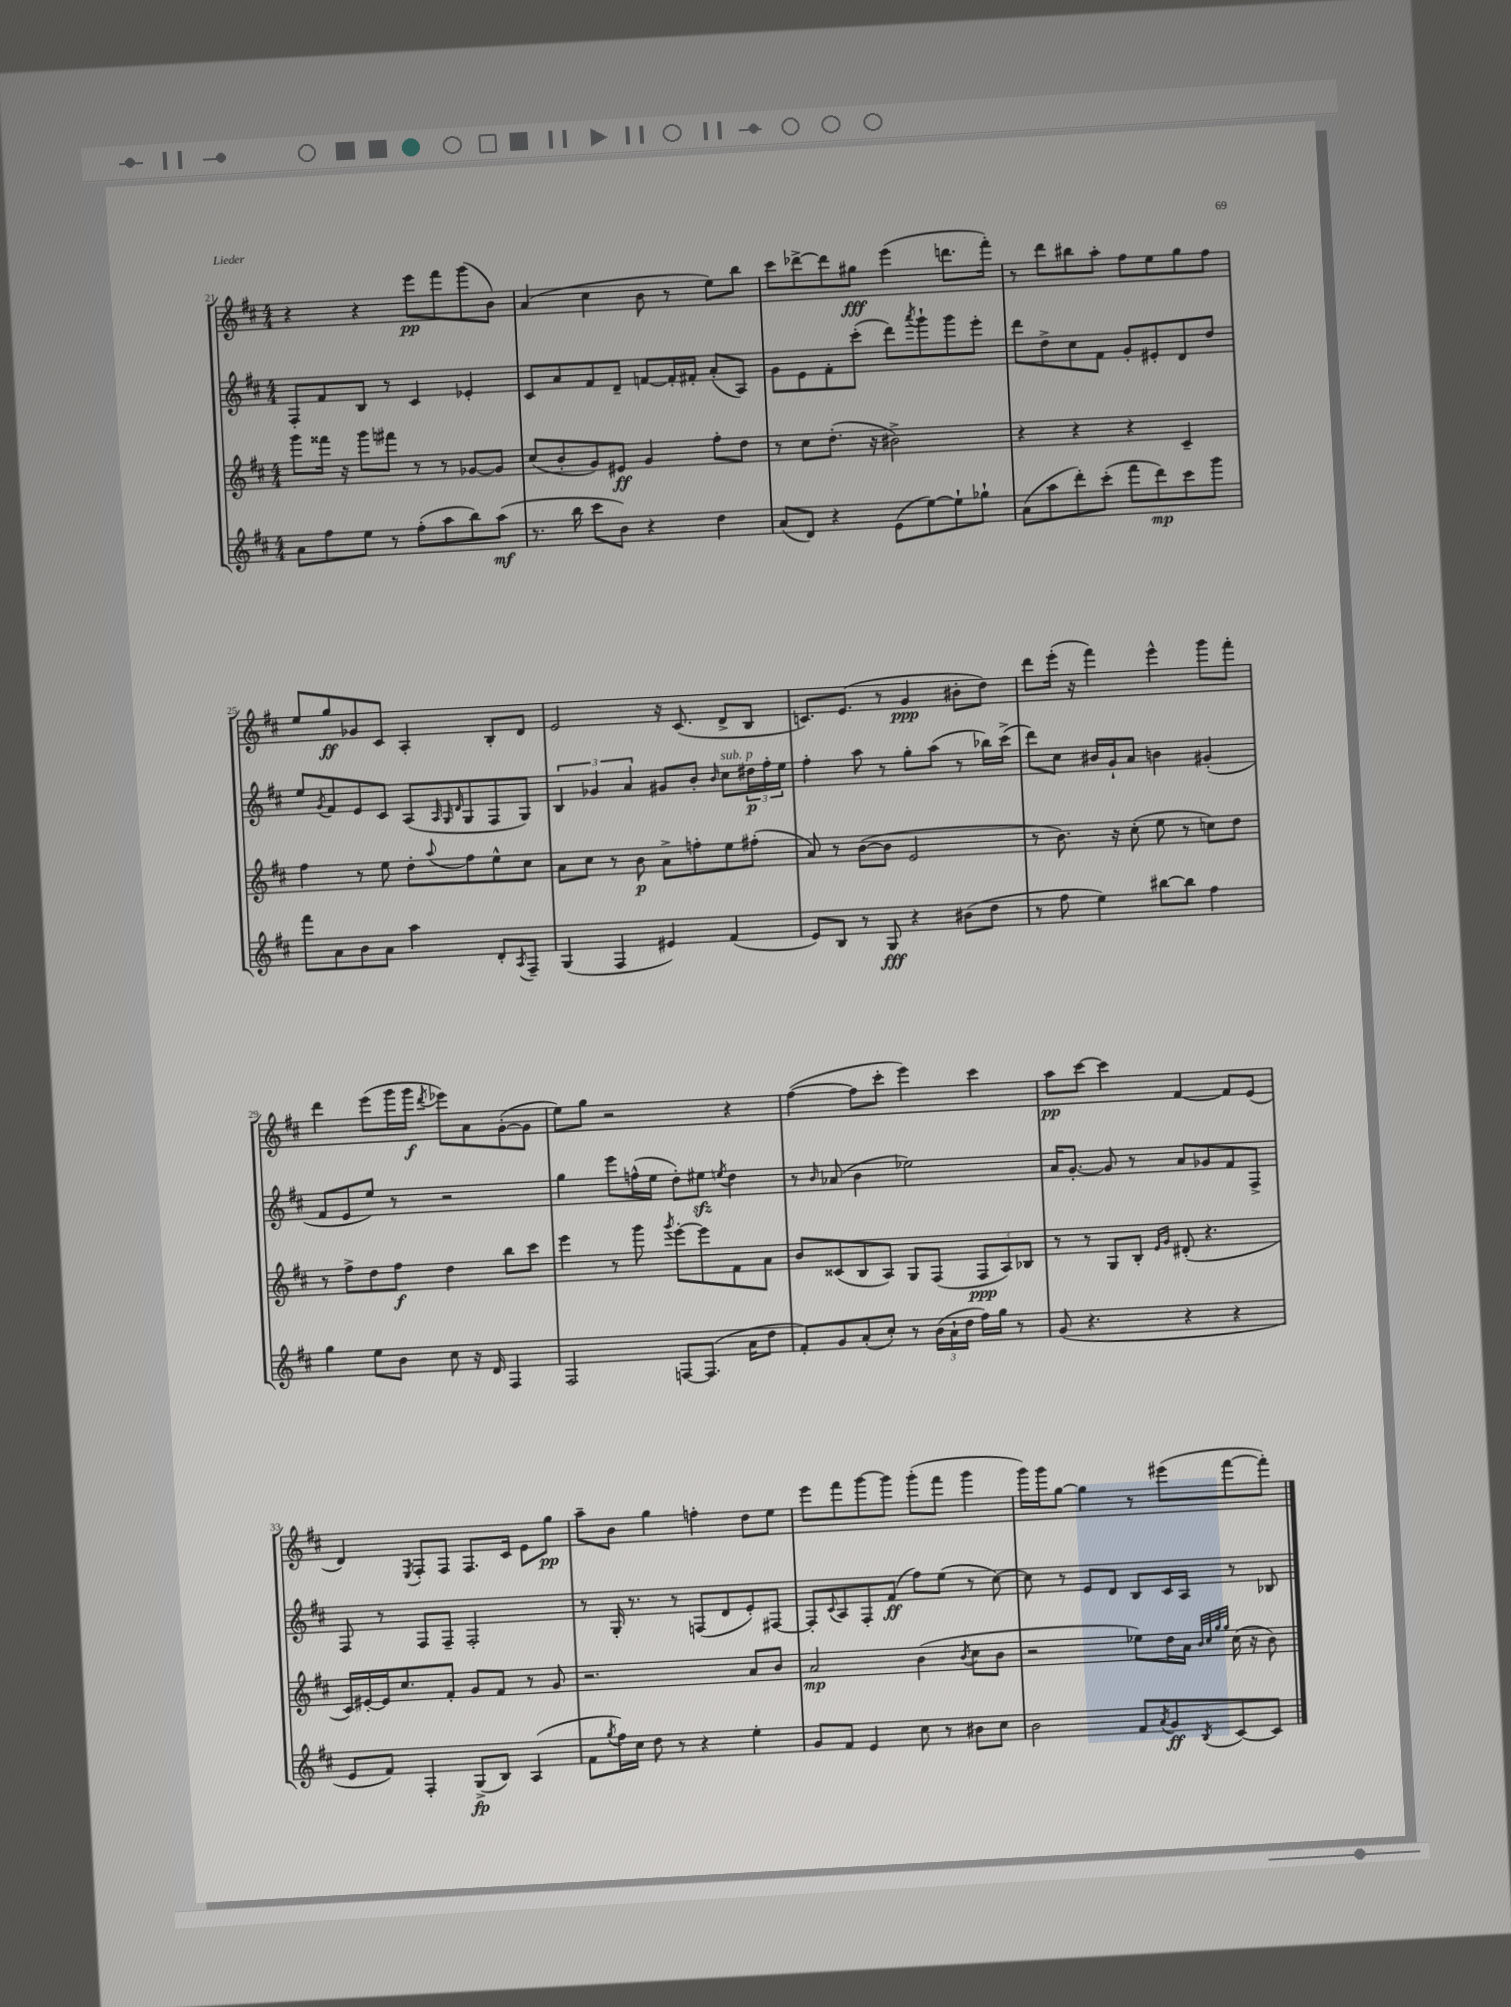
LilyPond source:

<<
\new StaffGroup <<
\new Staff = "s0" {
    \clef treble \key d \major \numericTimeSignature \time 4/4
    r4 r4 e'''8\pp fis'''8 g'''8( b'8) |
    a'4( cis''4 b'8 r8 e''8) b''8 |
    cis'''8 des'''8~-> des'''8 gis''8\fff e'''4( d'''8. fis'''16-.) |
    r8 d'''8 bis''8 a''8-. fis''8 e''8 g''8 fis''8 |
    e''8 g''8\ff ges'8 cis'8 a4-. b8-. d'8 |
    e'2 r16 cis'8.( d'8-> b8 |
    c'8.) e'8.( r8 g'4\ppp bis'8-. d''8) |
    d'''8 e'''16-.( r16 fis'''4) e'''4-^ g'''8 fis'''8-. |
    d'''4 e'''8( g'''16 g'''16\f \acciaccatura { d'''8 } ees'''8) a'8 g'8~-.( g'8 |
    e''8) g''8 r2 r4 |
    fis''4~( fis''8 cis'''8-. e'''4) cis'''4 |
    a''8\pp cis'''8~ cis'''4 fis'4~ fis'8 e'8( |
    d'4) \acciaccatura { e8 } fis8-. fis8 fis8. cis'16 e'8 g''8\pp |
    a''8-- b'8 g''4 f''4-. d''8 e''8 |
    e'''8 fis'''8 g'''8~ g'''8 g'''8-.( fis'''8 g'''4 |
    g'''16) g'''16 g''8~ g''4 r8 eis'''8( fis'''8~ fis'''8-.) \bar "|." |
}
\new Staff = "s1" {
    \clef treble \key d \major \numericTimeSignature \time 4/4
    fis8-. fis'8 b8 r8 cis'4 ees'4-. |
    cis'8 a'8 fis'8 d'8-- f'8~ f'16-. fis'16-. a'8-.( a8) |
    g'8 e'8 fis'8-. cis'''8-.( d'''8) \acciaccatura { a'''8 } g'''8-! g'''8 e'''8-. |
    d'''8 d''8-> cis''8 fis'8 g'8-. eis'8-. d'8 d''8 |
    e''8 \acciaccatura { g'8 } fis'8 e'8 cis'8 a8( \grace { a32 g32 d'32 } g8 fis8 g8) |
    \tuplet 3/2 { b4 ges'4 a'4 } gis'8 b'8-. \grace { b'16 } cis''8^\markup { \italic "sub. p" } \tuplet 3/2 { dis''16\p fis''16-. e''16 } |
    fis''4-. a''8 r8 g''8-. a''8( r8 bes''16) cis'''16->( |
    d'''8) cis''8 bis'16 g'16-! a'8 b'4 gis'4-.( |
    fis'8 e'8 e''8) r8 r2 |
    g''4 e'''8 f''16-^( e''16 d''8-.) eis''8\sfz \acciaccatura { e''8 } d''4 |
    r8 \grace { b'16 } aes'8( b'4 ees''2) |
    a'16 g'8.~-. g'8 r8 a'8 ges'8 fis'8 fis8-> |
    fis8 r8 fis8 fis8-- fis2-. |
    r8 g16-. r8. r8 f8( d'8 e'8-.) fis8~ |
    fis8-. \appoggiatura { cis'8 } a8 fis8-. fis'8\ff( fis''8) e''8( r8 cis''8~) |
    cis''8 r8 e'8 d'8 b8 cis'16 a16 r8 bes8 \bar "|." |
}
\new Staff = "s2" {
    \clef treble \key d \major \numericTimeSignature \time 4/4
    g'''8 fisis'''16 r16 g'''8 fis'''8 r8 r8 ges'8~ ges'8 |
    cis''8( b'8-. g'8) eis'8\ff g'4 fis''8-. d''8 |
    r8 cis''8 d''8.-.( r16 bis'2->) |
    r4 r4 r4 cis'4-- |
    fis''4 r8 e''8 d''8-. \appoggiatura { a''8 } fis''8 e''8-^ cis''8 |
    a'8 cis''8 r8 b'8\p a'8-> f''8-. e''8 fis''8-.( |
    a'8) r8 b'8~( b'8 e'2 |
    r8 b'8.) r16 cis''8-.( e''8 r8 c''8) d''8 |
    r8 fis''8-> d''8 fis''8\f d''4 b''8 cis'''8 |
    e'''4 r8 g'''8 \acciaccatura { g'''8 } e'''8~-. e'''8 fis'8 a'8 |
    b'8 cisis'8( b8 a8) g8 fis8( \tuplet 3/2 { fis8\ppp a8) bes8 } |
    r8 r8 g8 b8-. \grace { e'16 g'16 } dis'8-.( r4. |
    cis'16) eis'16~-. eis'16 cis''8. fis'8-. g'8 fis'8 r8 g'8 |
    r2. a'8 b'8 |
    a'2\mp b'4( \acciaccatura { b'8 } cis''8 b'8 |
    r2 ees''8) d''16 a'16 \grace { b'32 cis''32 g''32 g''32 } cis''16( r16 b'8) \bar "|." |
}
\new Staff = "s3" {
    \clef treble \key d \major \numericTimeSignature \time 4/4
    a'8 fis''8 e''8 r8 fis''8-.( a''8 b''8) a''8\mf( |
    r8. b''16 cis'''8 b'8) r4 d''4 |
    a'8( d'8) r4 e'8( e''8~) e''8-! ges''8-! |
    a'8( a''8 d'''8-.) cis'''8-.( fis'''8 d'''8\mp) cis'''8 g'''8 |
    fis'''8 a'8 b'8 a'8 a''4 d'8-. \acciaccatura { a8 } fis8-- |
    g4( fis4 eis'4) fis'4( |
    e'8) b8 r8 g8\fff r4 bis'8( d''8 |
    r8 fis''8 e''4) bis''8~ bis''8 fis''4 |
    g''4 e''8 b'8 cis''8 r16 d'16 fis4 |
    fis2 f8~ f8.( a'16 d''8 |
    fis'8-.) g'8 a'8-.( cis''8-.) r8 \tuplet 3/2 { b'16( a'16-! d''16 } fis''16) g''16 r8 |
    g'8( r4. r4 r4 |
    e'8 fis'8) fis4-. g8->\fp( b8) a4( |
    fis'8 \acciaccatura { g''8 } fis''16) cis''16 d''8 r8 r4 e''4-. |
    g'8 fis'8 e'4 cis''8 r8 bis'8 cis''8 |
    b'2 fis'8 \acciaccatura { a'8 } g'8\ff \acciaccatura { b8 } cis'8~ cis'8 \bar "|." |
}
>>
>>
\layout { \context { \Score currentBarNumber = #21 } }
